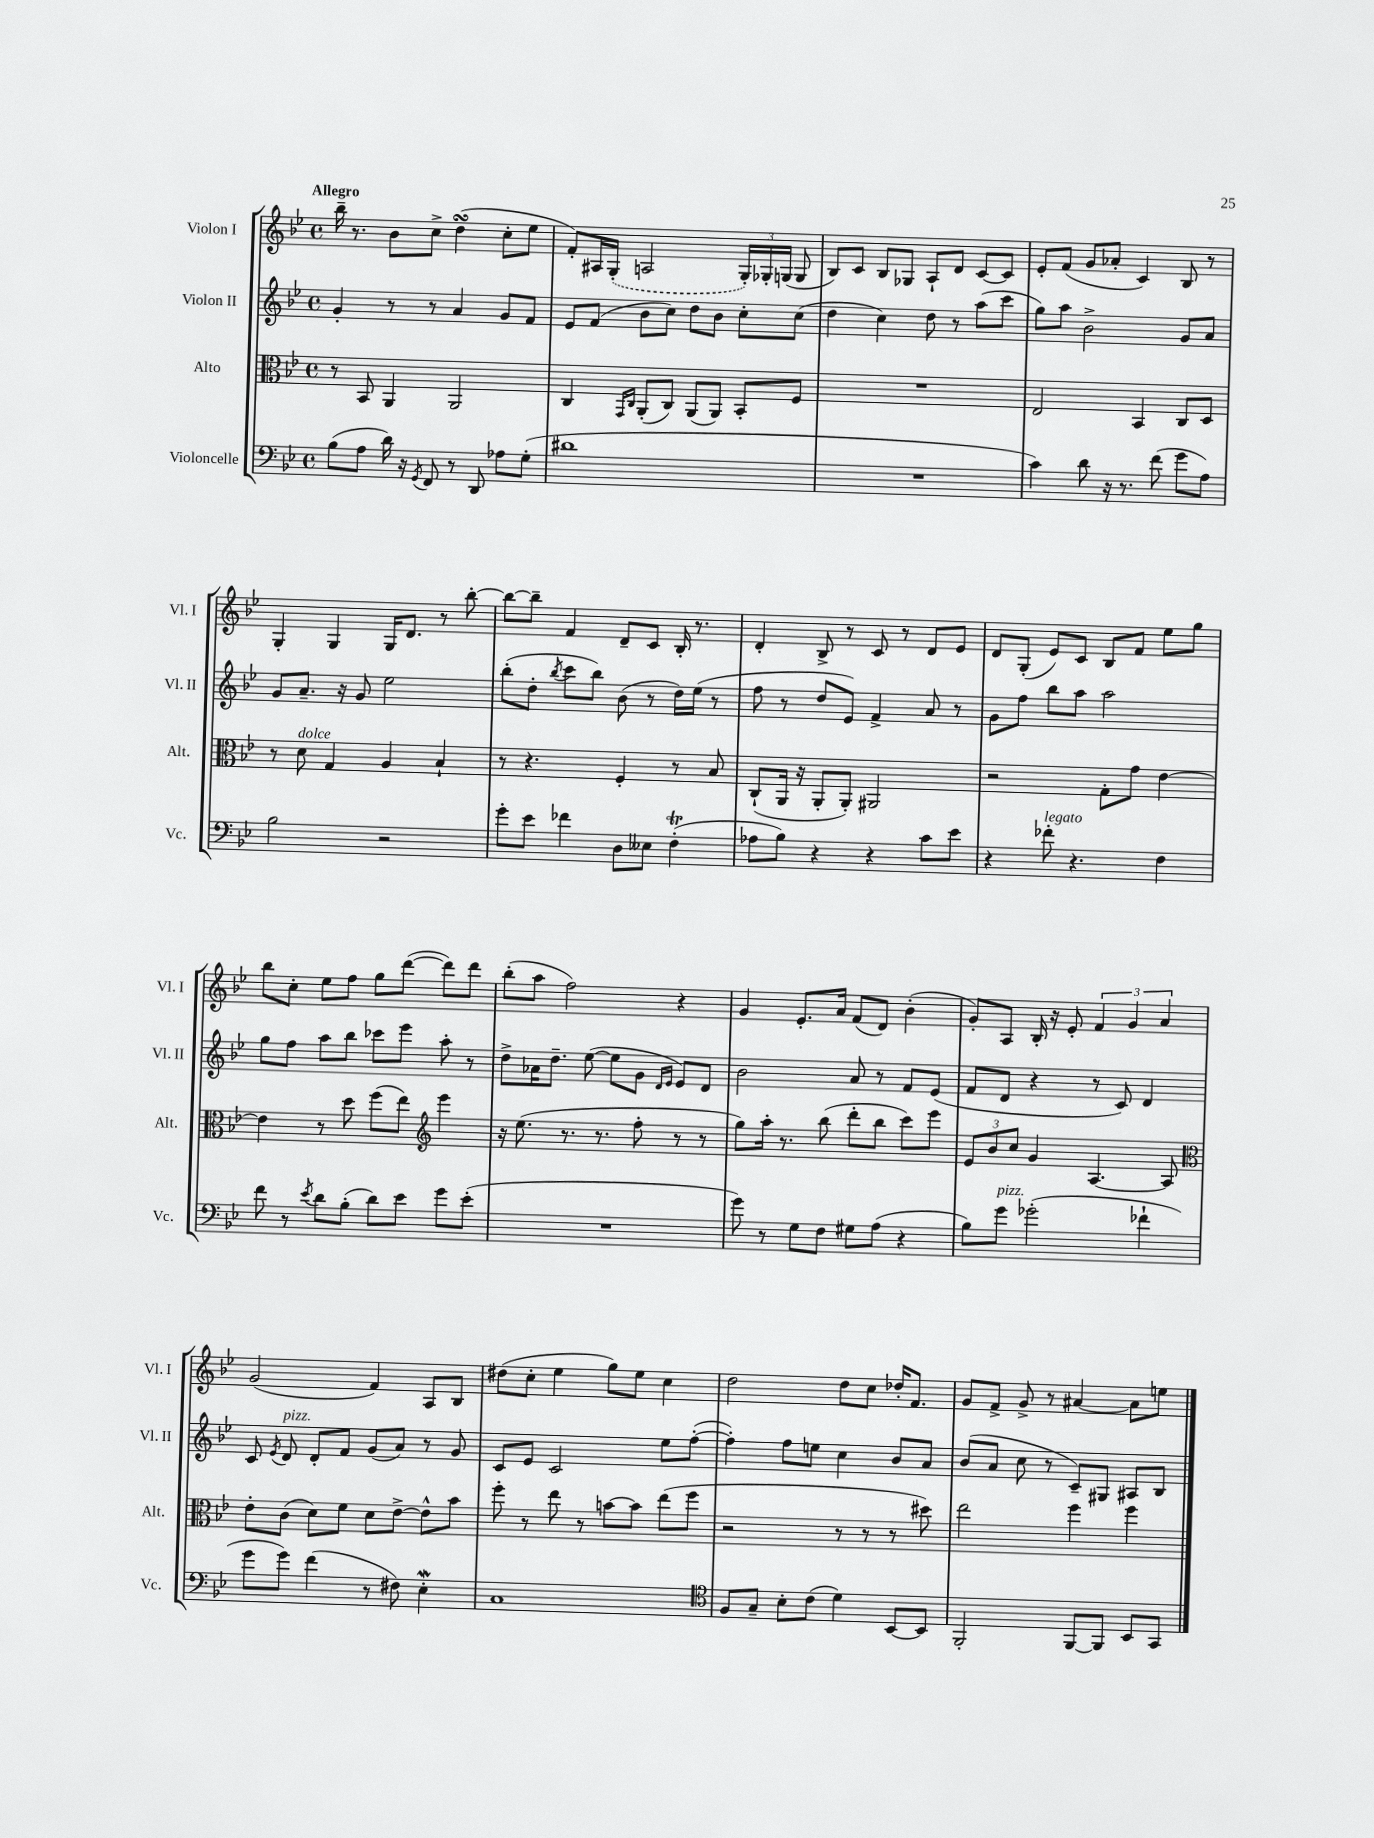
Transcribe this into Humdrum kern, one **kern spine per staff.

**kern	**kern	**kern	**kern
*part4	*part3	*part2	*part1
*staff4	*staff3	*staff2	*staff1
*I"Violoncelle	*I"Alto	*I"Violon II	*I"Violon I
*I'Vc.	*I'Alt.	*I'Vl. II	*I'Vl. I
*clefF4	*clefC3	*clefG2	*clefG2
*k[b-e-]	*k[b-e-]	*k[b-e-]	*k[b-e-]
*M4/4	*M4/4	*M4/4	*M4/4
*met(c)	*met(c)	*met(c)	*met(c)
=1	=1	=1	=1
!	!	!	!LO:TX:a:B:t=Allegro
(8B-\L	8r	4g'/	16bb-~\
.	.	.	8.r
8A\J	8BB-/	.	.
16d\)	4AA/	8r	8b-\L
16r	.	.	.
8qGG/	.	.	.
8FF/	.	8r	8cc^\J
8r	2AA/	4a/	(4ddsSsS\
8DD/	.	.	.
8A-X\L	.	8g/L	8cc'\L
(8G'\J	.	8f/J	8ee-\J
=2	=2	=2	=2
1d#X	4C/	8e-/L	8f'/L)
.	.	(8f/J	16A#X/L
.	.	.	(16G'/JJ
.	16qqGG/LL	.	.
.	16qqC/JJ	.	.
.	(8AA'/L	8b-\L	2An/
.	8C/J)	8cc\J)	.
.	(8AA/L	8dd\L	.
.	8AA/J)	8b-\J	.
.	8BB-'/L	8cc'\L	24G'/LL)
.	.	.	24G-X'/
.	.	.	(24Gn/JJ
.	8F/J	(8cc\J	8G/
=3	=3	=3	=3
1r	1r	4dd\	8B-/L)
.	.	.	8c/J
.	.	4cc\)	8B-/L
.	.	.	8G-X/J
.	.	8dd\	8A`/L
.	.	8r	8d/J
.	.	(8aa\L	[8c/L
.	.	8ccc\J	8c/J]
=4	=4	=4	=4
4c\)	2E-/	8gg\L)	8e-'/L
.	.	8aa\J	(8f/J
8d\	.	2b-^\	8g/L
16r	.	.	8a-X'/J
8.r	.	.	.
.	4BB-/	.	4c/)
(8f\	.	.	.
8g\L	8C/L	8g/L	8B-/
8A\J)	8D/J	8a/J	8r
!!LO:LB:g=z
=5	=5	=5	=5
2B-\	8r	8g/L	4G'/
!	!LO:TX:a:i:t=dolce	!	!
.	8d\	8.a~/J	.
.	4G/	.	4G/
.	.	16r	.
.	.	8g/	.
2r	4A/	2ee-\	16G/KL
.	.	.	8.d/J
.	4B-`/	.	8r
.	.	.	[8bb-'\
=6	=6	=6	=6
8g'\L	8r	(8bb-'\L	8bb-\L_
8e-\J	4.r	8dd'\J	8bb-~\J]
.	.	8qbb-/	.
4f-X\	.	8ccc\L	4f/
.	.	8bb-\J)	.
8D\L	4F'/	(8b-\	8d~/L
8E--X\J	.	8r	8c/J
(4FT'\	8r	16dd\LL)	16B-'/
.	.	(16ee-\JJ	8.r
.	8B-/	8r	.
=7	=7	=7	=7
8A-X\L	(8C`/L	8ff\	4d'/
8B-\J)	16AA/Jk	8r	.
.	16r	.	.
4r	8AA'/L	8dd/L	8B-^/
.	8AA'/J)	8e-/J)	8r
4r	2AA#X/	4f^/	8c/
.	.	.	8r
8c\L	.	8a/	8d/L
8e-\J	.	8r	8e-/J
=8	=8	=8	=8
4r	2r	8g\L	8d/L
.	.	8ff\J	(8G'/J
!LO:TX:a:i:t=legato	!	!	!
8f-X'\	.	8bb-\L	8e-/L)
4.r	.	8aa\J	8c/J
.	8G'\L	2aa\	8B-/L
.	8g\J	.	8f/J
4F\	[4e-\	.	8ee-\L
.	.	.	8gg\J
!!LO:LB:g=z
=9	=9	=9	=9
8f\	4e-\]	8gg\L	8bb-\L
8r	.	8ff\J	8cc'\J
8qe-/	.	.	.
8d\L	8r	8aa\L	8ee-\L
(8B-'\J	8dd\	8bb-\J	8ff\J
8d\L)	(8ff\L	8ccc-X\L	8gg\L
8e-\J	8ee-\J)	8eee-\J	([8ddd\J
*	*clefG2	*	*
8g\L	4eee-\	8aa'\	8ddd\L])
(8e-'\J	.	8r	8ddd\J
=10	=10	=10	=10
1r	16r	8dd^\L	(8bb-'\L
.	(8.ee-\	.	.
.	.	16a-X\K	8aa\J
.	.	8.dd~\J	.
.	8.r	.	2ff\)
.	.	([8ee-\	.
.	8.r	.	.
.	.	8ee-\L]	.
.	8ff'\	8g\J	.
.	.	16qqd/LL	.
.	.	16qqe-/JJ	.
.	8r	8e-/L)	4r
.	8r	8d/J	.
=11	=11	=11	=11
8g\)	8gg\L)	2b-\	4g/
8r	16aa'\Jk	.	.
.	8.r	.	.
8G\L	.	.	8.e-'/L
8F\J	(8bb-\	.	.
.	.	.	16a/Jk
8G#X\L	8ddd'\L	8a/	(8f/L
(8A\J	8bb-\J	8r	8d/J)
4r	8ccc\L)	8f/L	(4b-'\
.	8eee-\J	(8e-/J	.
=12	=12	=12	=12
8B-\L)	12e-/L	8f/L	8g'/L)
.	12b-/	.	.
!LO:TX:a:i:t=pizz.	!	!	!
8g\J	.	8d/J	8A/J
.	12cc/J	.	.
(2g-X'\	4g/	4r	16B-'/
.	.	.	16r
.	.	.	8e-'/
.	[4.A/	8r	6f/
.	.	8c/)	.
.	.	.	6g/
4f-X`\	.	4d/	.
.	.	.	6a/
.	8A/]	.	.
!!LO:LB:g=z
=13	=13	=13	=13
*	*clefC3	*	*
8g\L	8e-'\L	8c/	(2g/
.	.	8qe-/	.
!	!	!LO:TX:a:i:t=pizz.	!
8g\J)	(8c\J	8d/	.
(4f\	8d\L)	8d'/L	.
.	8f\J	8f/J	.
8r	8d\L	(8g/L	4f/)
8F#X\)	[8e-^\J	8a/J)	.
4E-w'\	8e-^^\L]	8r	8A/L
.	8b-\J	8g/	8B-/J
=14	=14	=14	=14
1C	8ff'\	8c/L	(8dd#X\L
.	8r	8e-/J	8cc'\J
.	8ee-\	2c/	4ee-\
.	8r	.	.
.	[8bn\L	.	8gg\L)
.	8b\J]	.	8ee-\J
.	(8ee-\L	8ee-\L	4cc\
.	8ff\J	([8ff'\J	.
=15	=15	=15	=15
*clefC4	*	*	*
8F/L	2r	4ff'\])	2dd\
8G~/J	.	.	.
8B-'\L	.	8ff\L	.
(8c\J	.	8een\J	.
4d\)	8r	4cc\	8dd\L
.	8r	.	8cc\J
[8BB-/L	8r	8b-/L	16dd-X'/KL
.	.	.	8.f/J
8BB-/J]	8dd#X\)	8a/J	.
=16	=16	=16	=16
2FF'/	2ee-\	(8b-/L	8g/L
.	.	8a/J	8f^/J
.	.	8cc\	8g^/
.	.	8r	8r
[8FF/L	4ff\	8c~/L)	[4a#X/
8FF/J]	.	8G#X/J	.
8BB-/L	4ff\	8A#X/L	8a#\L]
8GG/J	.	8B-/J	8een\J
==	==	==	==
*-	*-	*-	*-
